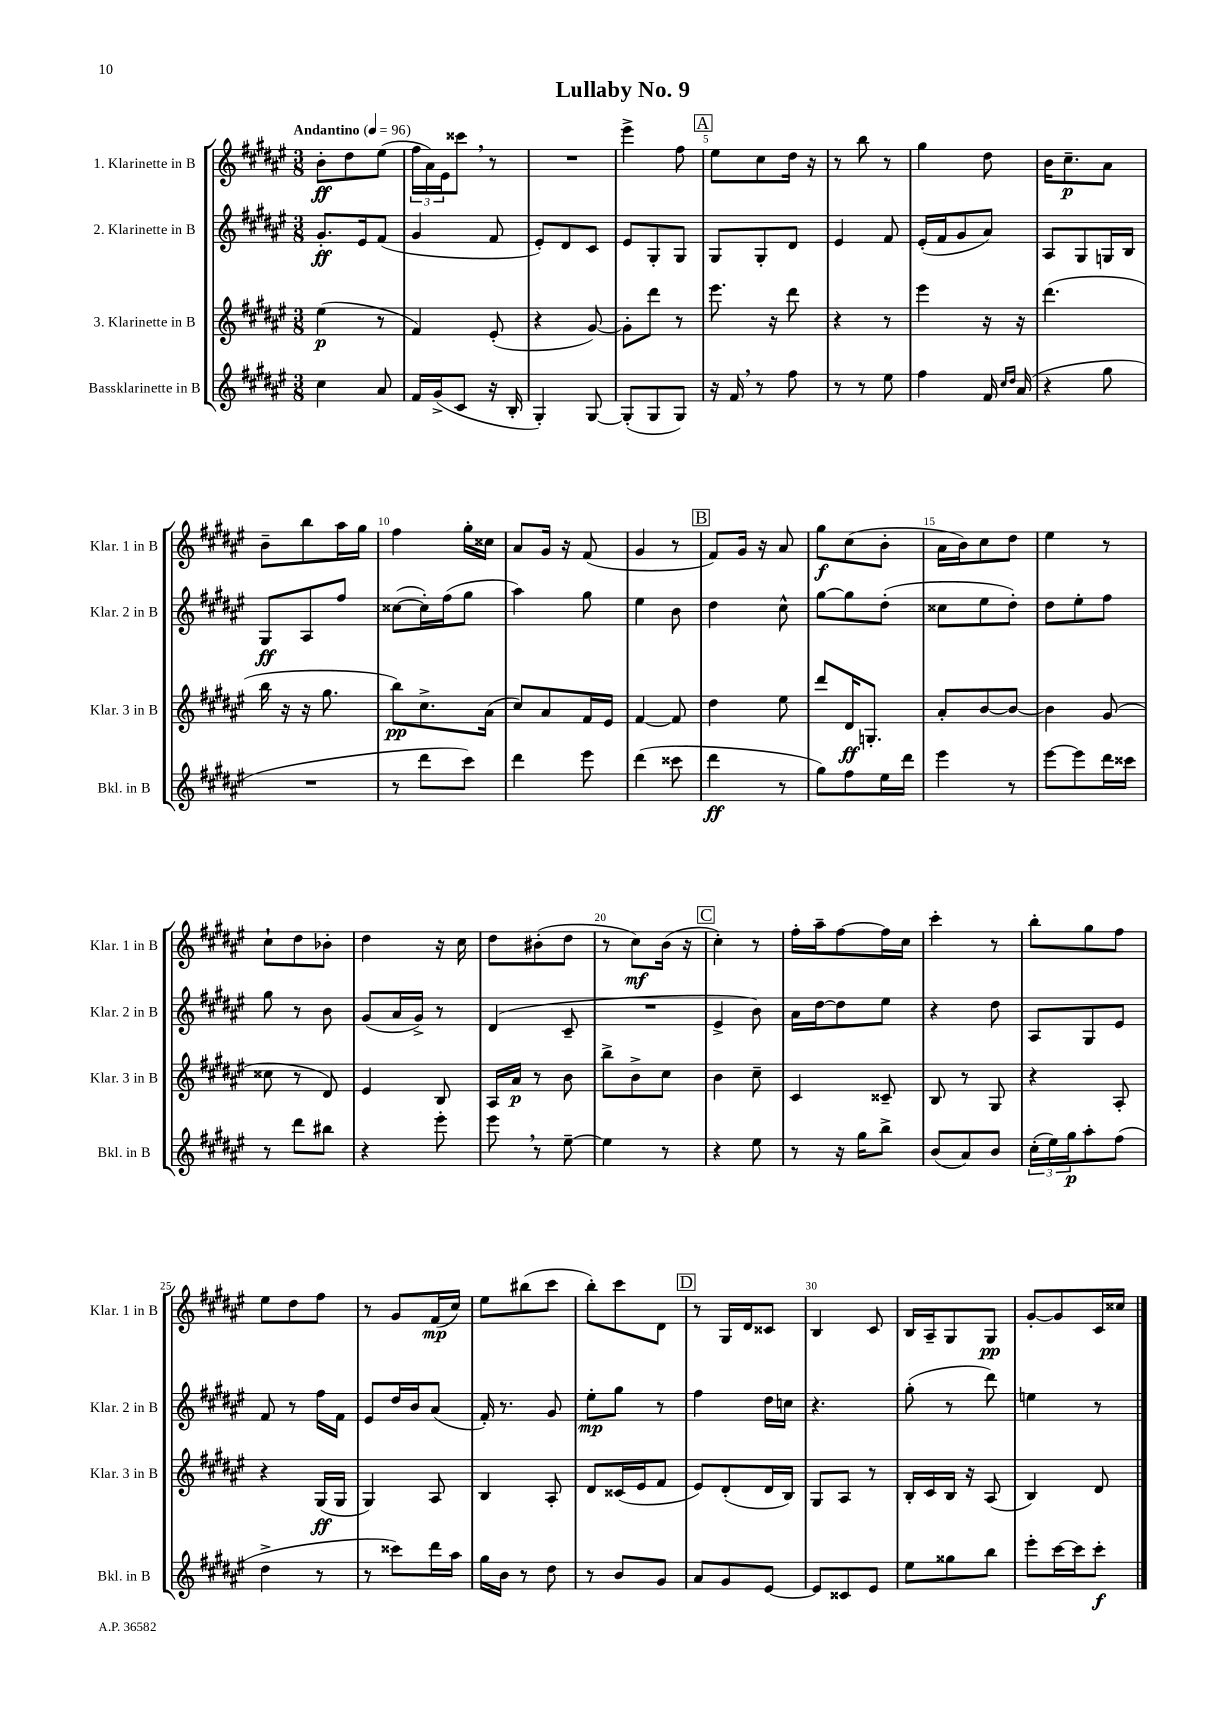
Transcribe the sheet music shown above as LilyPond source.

\header { title = "Lullaby No. 9" }
<<
\new StaffGroup <<
\new Staff = "s0" \with { instrumentName = "1. Klarinette in B" shortInstrumentName = "Klar. 1 in B" } {
    \clef treble \key fis \major \numericTimeSignature \time 3/8 \tempo "Andantino" 4 = 96
    b'8-.\ff dis''8 eis''8( |
    \tuplet 3/2 { fis''16 ais'16) eis'16 } cisis'''8 \breathe r8 |
    R4. |
    eis'''4-> fis''8 |
    \mark \markup { \box "A" } eis''8 cis''8 dis''16 r16 |
    r8 b''8 r8 |
    gis''4 dis''8 |
    b'16 cis''8.--\p ais'8 |
    b'8-- b''8 ais''16 gis''16 |
    fis''4 gis''16-. cisis''16 |
    ais'8 gis'16 r16 fis'8( |
    gis'4 r8 |
    \mark \markup { \box "B" } fis'8) gis'16 r16 ais'8 |
    gis''8\f cis''8( b'8-. |
    ais'16 b'16) cis''8 dis''8 |
    eis''4 r8 |
    cis''8-! dis''8 bes'8-. |
    dis''4 r16 cis''16 |
    dis''8 bis'8-.( dis''8 |
    r8 cis''8\mf) b'16( r16 |
    \mark \markup { \box "C" } cis''4-.) r8 |
    fis''16-. ais''16-- fis''8~ fis''16 cis''16 |
    cis'''4-. r8 |
    b''8-. gis''8 fis''8 |
    eis''8 dis''8 fis''8 |
    r8 gis'8 fis'16\mp( cis''16) |
    eis''8 bis''8( cis'''8 |
    b''8-.) cis'''8 dis'8 |
    \mark \markup { \box "D" } r8 gis16 dis'16 cisis'8 |
    b4 cis'8 |
    b16 ais16-- gis8 gis8\pp |
    gis'8~-. gis'8 cis'16 cisis''16 \bar "|." |
}
\new Staff = "s1" \with { instrumentName = "2. Klarinette in B" shortInstrumentName = "Klar. 2 in B" } {
    \clef treble \key fis \major \numericTimeSignature \time 3/8
    gis'8.-.\ff eis'16 fis'8( |
    gis'4 fis'8 |
    eis'8-.) dis'8 cis'8 |
    eis'8 gis8-. gis8 |
    \mark \markup { \box "A" } gis8 gis8-. dis'8 |
    eis'4 fis'8 |
    eis'16-.( fis'16 gis'8 ais'8) |
    ais8 gis8 g16 b16 |
    gis8\ff ais8 fis''8 |
    cisis''8~( cisis''16-.) fis''16( gis''8 |
    ais''4) gis''8 |
    eis''4 b'8 |
    \mark \markup { \box "B" } dis''4 cis''8-^ |
    gis''8~ gis''8 dis''8-.( |
    cisis''8 eis''8 dis''8-.) |
    dis''8 eis''8-. fis''8 |
    gis''8 r8 b'8 |
    gis'8( ais'16 gis'16->) r8 |
    dis'4( cis'8-- |
    R4. |
    \mark \markup { \box "C" } eis'4-> b'8) |
    ais'16 dis''16~ dis''8 eis''8 |
    r4 dis''8 |
    ais8 gis8 eis'8 |
    fis'8 r8 fis''16 fis'16 |
    eis'8 dis''16 b'16 ais'8( |
    fis'16-.) r8. gis'8 |
    eis''8-.\mp gis''8 r8 |
    \mark \markup { \box "D" } fis''4 dis''16 c''16 |
    r4. |
    gis''8-.( r8 dis'''8) |
    e''4 r8 \bar "|." |
}
\new Staff = "s2" \with { instrumentName = "3. Klarinette in B" shortInstrumentName = "Klar. 3 in B" } {
    \clef treble \key fis \major \numericTimeSignature \time 3/8
    eis''4\p( r8 |
    fis'4) eis'8-.( |
    r4 gis'8~) |
    gis'8-. dis'''8 r8 |
    \mark \markup { \box "A" } eis'''8. r16 dis'''8 |
    r4 r8 |
    eis'''4 r16 r16 |
    dis'''4.( |
    b''16 r16 r16 gis''8. |
    b''8\pp) cis''8.-> ais'16( |
    cis''8) ais'8 fis'16 eis'16 |
    fis'4~ fis'8 |
    \mark \markup { \box "B" } dis''4 eis''8 |
    dis'''8 dis'16\ff g8.-. |
    ais'8-. b'8~ b'8~ |
    b'4 gis'8( |
    cisis''8 r8 dis'8) |
    eis'4 b8 |
    ais16 ais'16\p r8 b'8 |
    b''8-> b'8-> cis''8 |
    \mark \markup { \box "C" } b'4 cis''8-- |
    cis'4 cisis'8-- |
    b8 r8 gis8 |
    r4 ais8-. |
    r4 gis16\ff( gis16 |
    gis4) ais8 |
    b4 ais8-. |
    dis'8 cisis'16( eis'16 fis'8 |
    \mark \markup { \box "D" } eis'8) dis'8-.( dis'16 b16) |
    gis8 ais8 r8 |
    b16-. cis'16 b16 r16 ais8( |
    b4) dis'8 \bar "|." |
}
\new Staff = "s3" \with { instrumentName = "Bassklarinette in B" shortInstrumentName = "Bkl. in B" } {
    \clef treble \key fis \major \numericTimeSignature \time 3/8
    cis''4 ais'8 |
    fis'16 gis'16->( cis'8 r16 b16-. |
    gis4-.) gis8~ |
    gis8-.( gis8 gis8) |
    \mark \markup { \box "A" } r16 fis'16 \breathe r8 fis''8 |
    r8 r8 eis''8 |
    fis''4 fis'16 \grace { cis''16 dis''16 } ais'16( |
    r4 gis''8 |
    R4. |
    r8 dis'''8 cis'''8) |
    dis'''4 eis'''8 |
    dis'''4( cisis'''8 |
    \mark \markup { \box "B" } dis'''4\ff r8 |
    gis''8) fis''8 eis''16 dis'''16 |
    eis'''4 r8 |
    eis'''8~ eis'''8 dis'''16 cisis'''16 |
    r8 dis'''8 bis''8 |
    r4 eis'''8-. |
    eis'''8 \breathe r8 eis''8~-- |
    eis''4 r8 |
    \mark \markup { \box "C" } r4 eis''8 |
    r8 r16 gis''16 b''8-> |
    b'8( ais'8) b'8 |
    \tuplet 3/2 { cis''16-.( eis''16) gis''16\p } ais''8-. fis''8( |
    dis''4-> r8 |
    r8 cisis'''8) dis'''16 ais''16 |
    gis''16 b'16 r8 dis''8 |
    r8 b'8 gis'8 |
    \mark \markup { \box "D" } ais'8 gis'8 eis'8~ |
    eis'8 cisis'8 eis'8 |
    eis''8 gisis''8 b''8 |
    eis'''8-. cis'''16~ cis'''16 cis'''8-.\f \bar "|." |
}
>>
>>
\layout { \context { \Score \override BarNumber.break-visibility = ##(#f #t #t) barNumberVisibility = #(every-nth-bar-number-visible 5) } }
